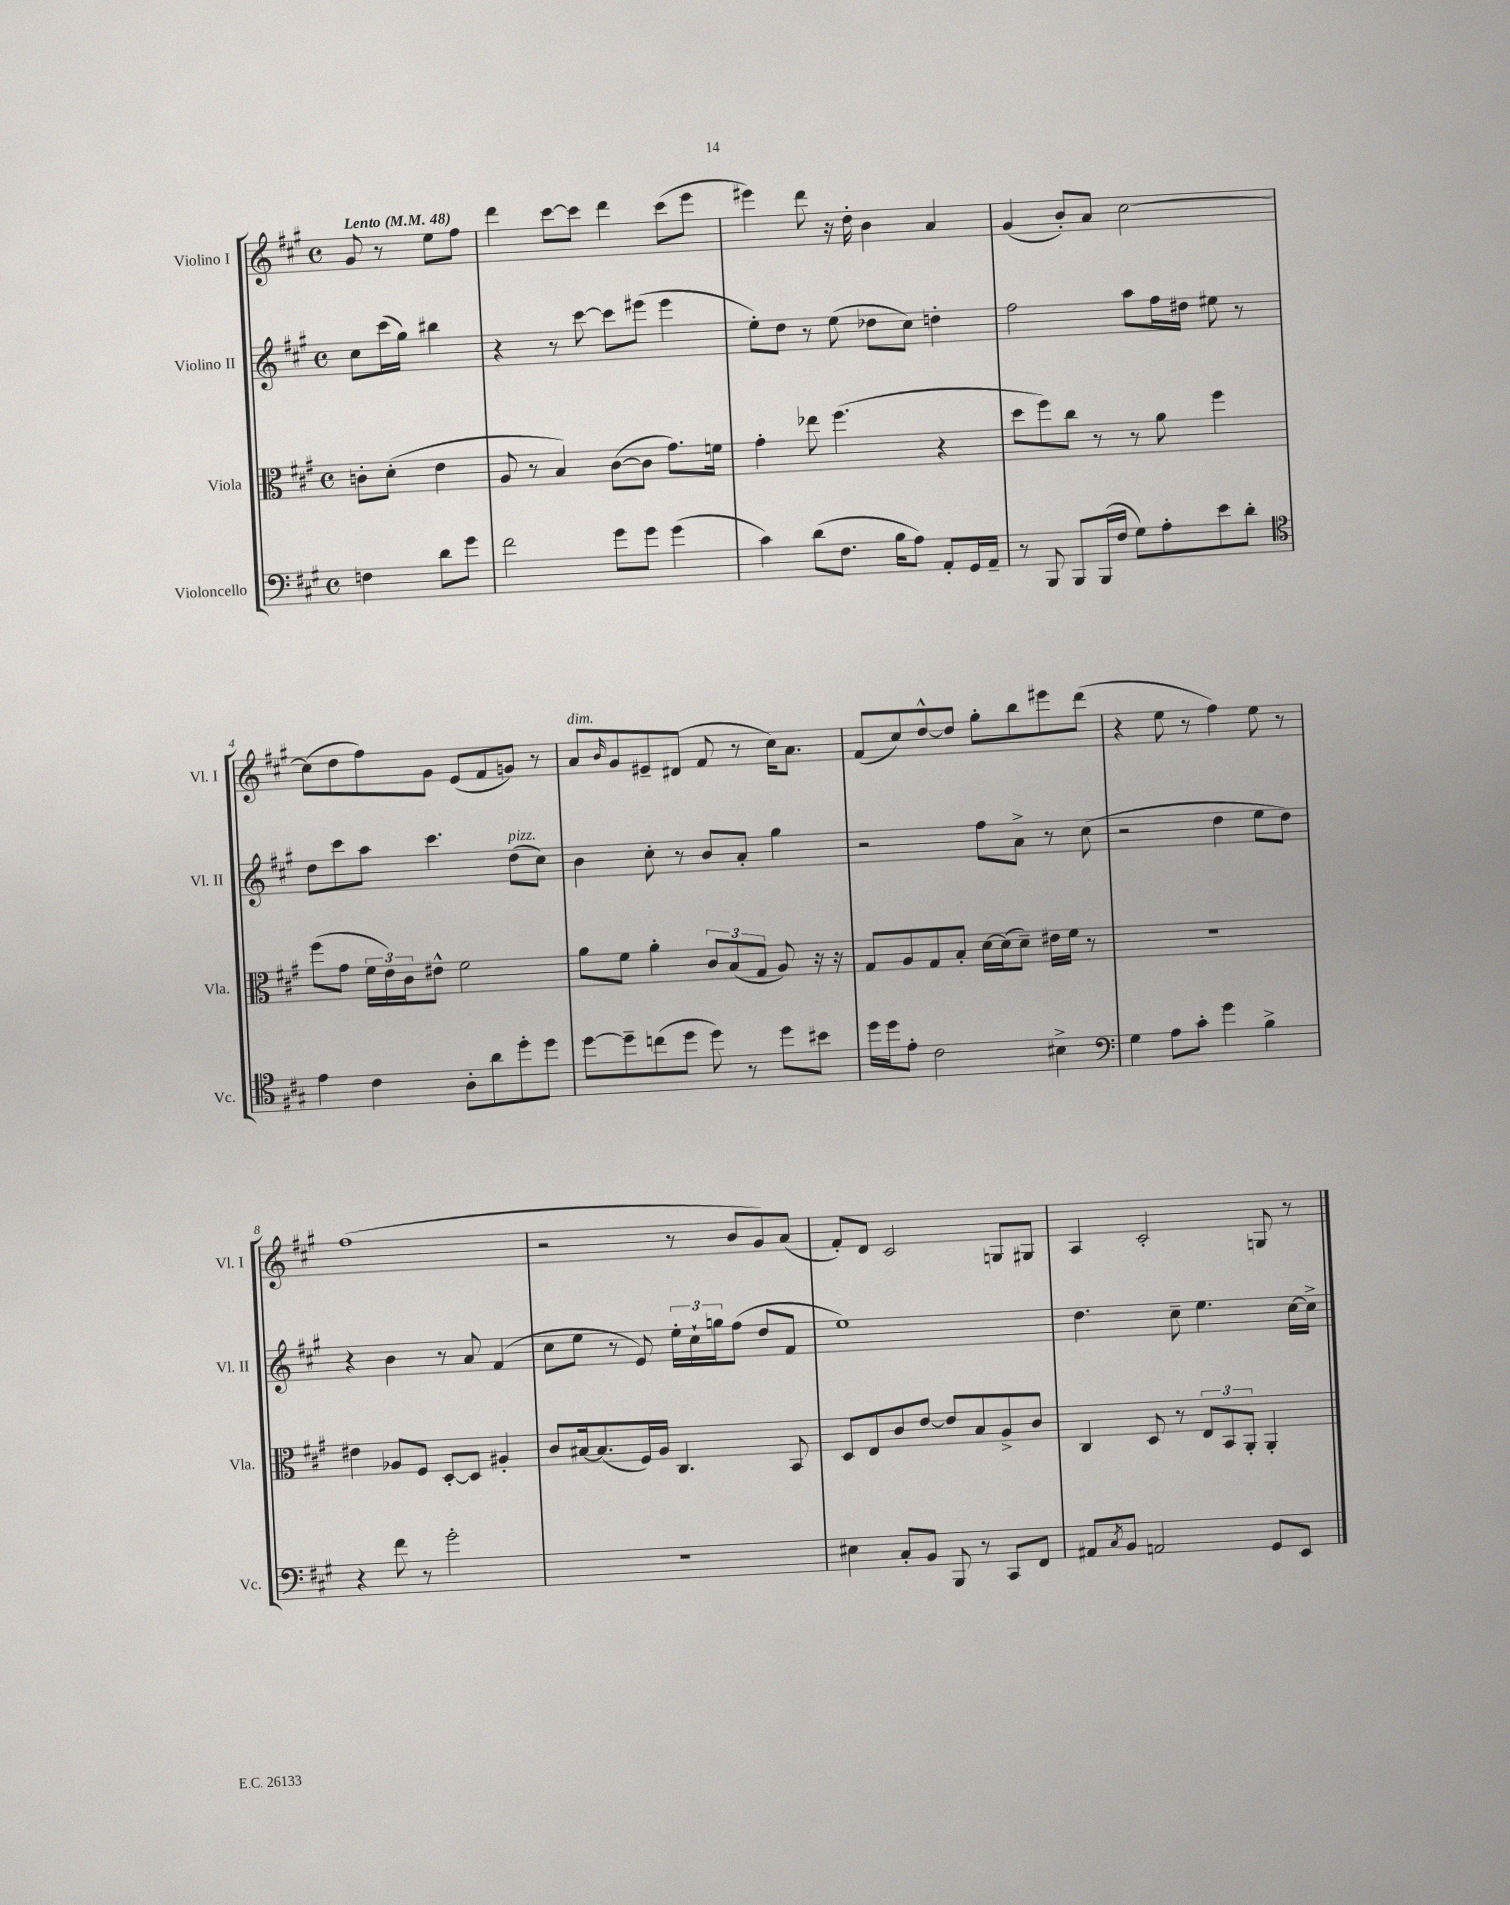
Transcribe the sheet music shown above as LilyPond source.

<<
\new StaffGroup <<
\new Staff = "s0" \with { instrumentName = "Violino I" shortInstrumentName = "Vl. I" } {
    \clef treble \key a \major \defaultTimeSignature \time 4/4 \partial 2 \tempo "Lento" 4 = 48
    gis'8 r8 e''8 fis''8 |
    d'''4 cis'''8~ cis'''8 d'''4 cis'''8( e'''8 |
    eis'''4) d'''8 r16 d''16-. b'4 a'4 |
    gis'4( b'8-.) a'8 cis''2~ |
    cis''8( d''8 fis''8) gis'8 e'8( fis'8 g'8) r8 |
    a'8^\markup { \italic "dim." } \grace { b'16 } gis'8 eis'8-- dis'8( fis'8 r8 cis''16) a'8. |
    fis'8( cis''8) d''8~-^ d''8 gis''8-. b''8 eis'''8 d'''8( |
    r4 e''8 r8 fis''4) e''8 r8 |
    fis''1( |
    r2 r8 b'8 gis'8) a'8( |
    fis'8-.) d'8 cis'2 g8 gis8 |
    a4 cis'2-. g8 r8 \bar "|." |
}
\new Staff = "s1" \with { instrumentName = "Violino II" shortInstrumentName = "Vl. II" } {
    \clef treble \key a \major \defaultTimeSignature \time 4/4 \partial 2
    cis''8 cis'''16( gis''16) bis''4 |
    r4 r8 cis'''8~ cis'''8 eis'''8( eis'''4 |
    e''8-.) d''8 r8 e''8( des''8 cis''8) d''4-. |
    fis''2 a''8 fis''16 dis''16 eis''8 r8 |
    d''8 cis'''8 a''8 cis'''4. d''8^\markup { \italic "pizz." }( cis''8) |
    b'4 cis''8-. r8 b'8 a'8-. gis''4 |
    r2 fis''8 a'8-> r8 cis''8( |
    r2 d''4 e''8 d''8) |
    r4 b'4 r8 a'8 fis'4( |
    cis''8 e''8 r8 e'8) \tuplet 3/2 { e''16-. cis''16-! g''16 } fis''8( d''8 fis'8 |
    e''1) |
    d''4. cis''8-- e''4. cis''16~ cis''16-> \bar "|." |
}
\new Staff = "s2" \with { instrumentName = "Viola" shortInstrumentName = "Vla." } {
    \clef alto \key a \major \defaultTimeSignature \time 4/4 \partial 2
    c'8-. d'8-.( e'4 |
    a8 r8 b4) cis'8~( cis'8 gis'8.) f'16 |
    gis'4-. ees''8 fis''4.( r4 |
    d''8 fis''8) cis''8 r8 r8 a'8 fis''4 |
    fis''8( gis'8 \tuplet 3/2 { fis'16 e'16) cis'16 } eis'8-^ fis'2 |
    a'8 fis'8 a'4-. \tuplet 3/2 { cis'8 b8( gis8 } a8) r16 r16 |
    gis8 a8 gis8 b8-. d'16~ d'16( d'8--) eis'16 fis'16 r8 |
    R1 |
    eis'4 aes8 fis8 d8~-. d8 ais4-. |
    cis'8 bis16~ bis8.( fis16) a16 cis4. b,8 |
    d8 e8 cis'8 e'8~ e'8 b8 a8-> cis'8 |
    cis4 d8 r8 \tuplet 3/2 { e8 b,8 a,8-. } a,4-. \bar "|." |
}
\new Staff = "s3" \with { instrumentName = "Violoncello" shortInstrumentName = "Vc." } {
    \clef bass \key a \major \defaultTimeSignature \time 4/4 \partial 2
    f4 d'8 gis'8 |
    fis'2 gis'8 gis'8 gis'4( |
    cis'4) d'8( fis8. b16 a8) a,8-. gis,16 a,16-- |
    r8 b,,8 b,,8 b,,16( fis16 gis8) a8-. e'8 d'8-. |
    \clef tenor e'4 cis'4 a8-. a'8 d''8-. d''8 |
    d''8~ d''8-- c''8( d''8 d''8) r8 d''8 bis'8 |
    d''16 d''16 e'8-. cis'2 bis4-> |
    \clef bass gis4 a8 cis'8-. gis'4 b4-> |
    r4 fis'8 r8 gis'2-. |
    R1 |
    eis4 cis8-. b,8 b,,8 r8 cis,8 fis,8 |
    ais,8 \acciaccatura { cis8 } b,8 a,2 gis,8 e,8 \bar "|." |
}
>>
>>
